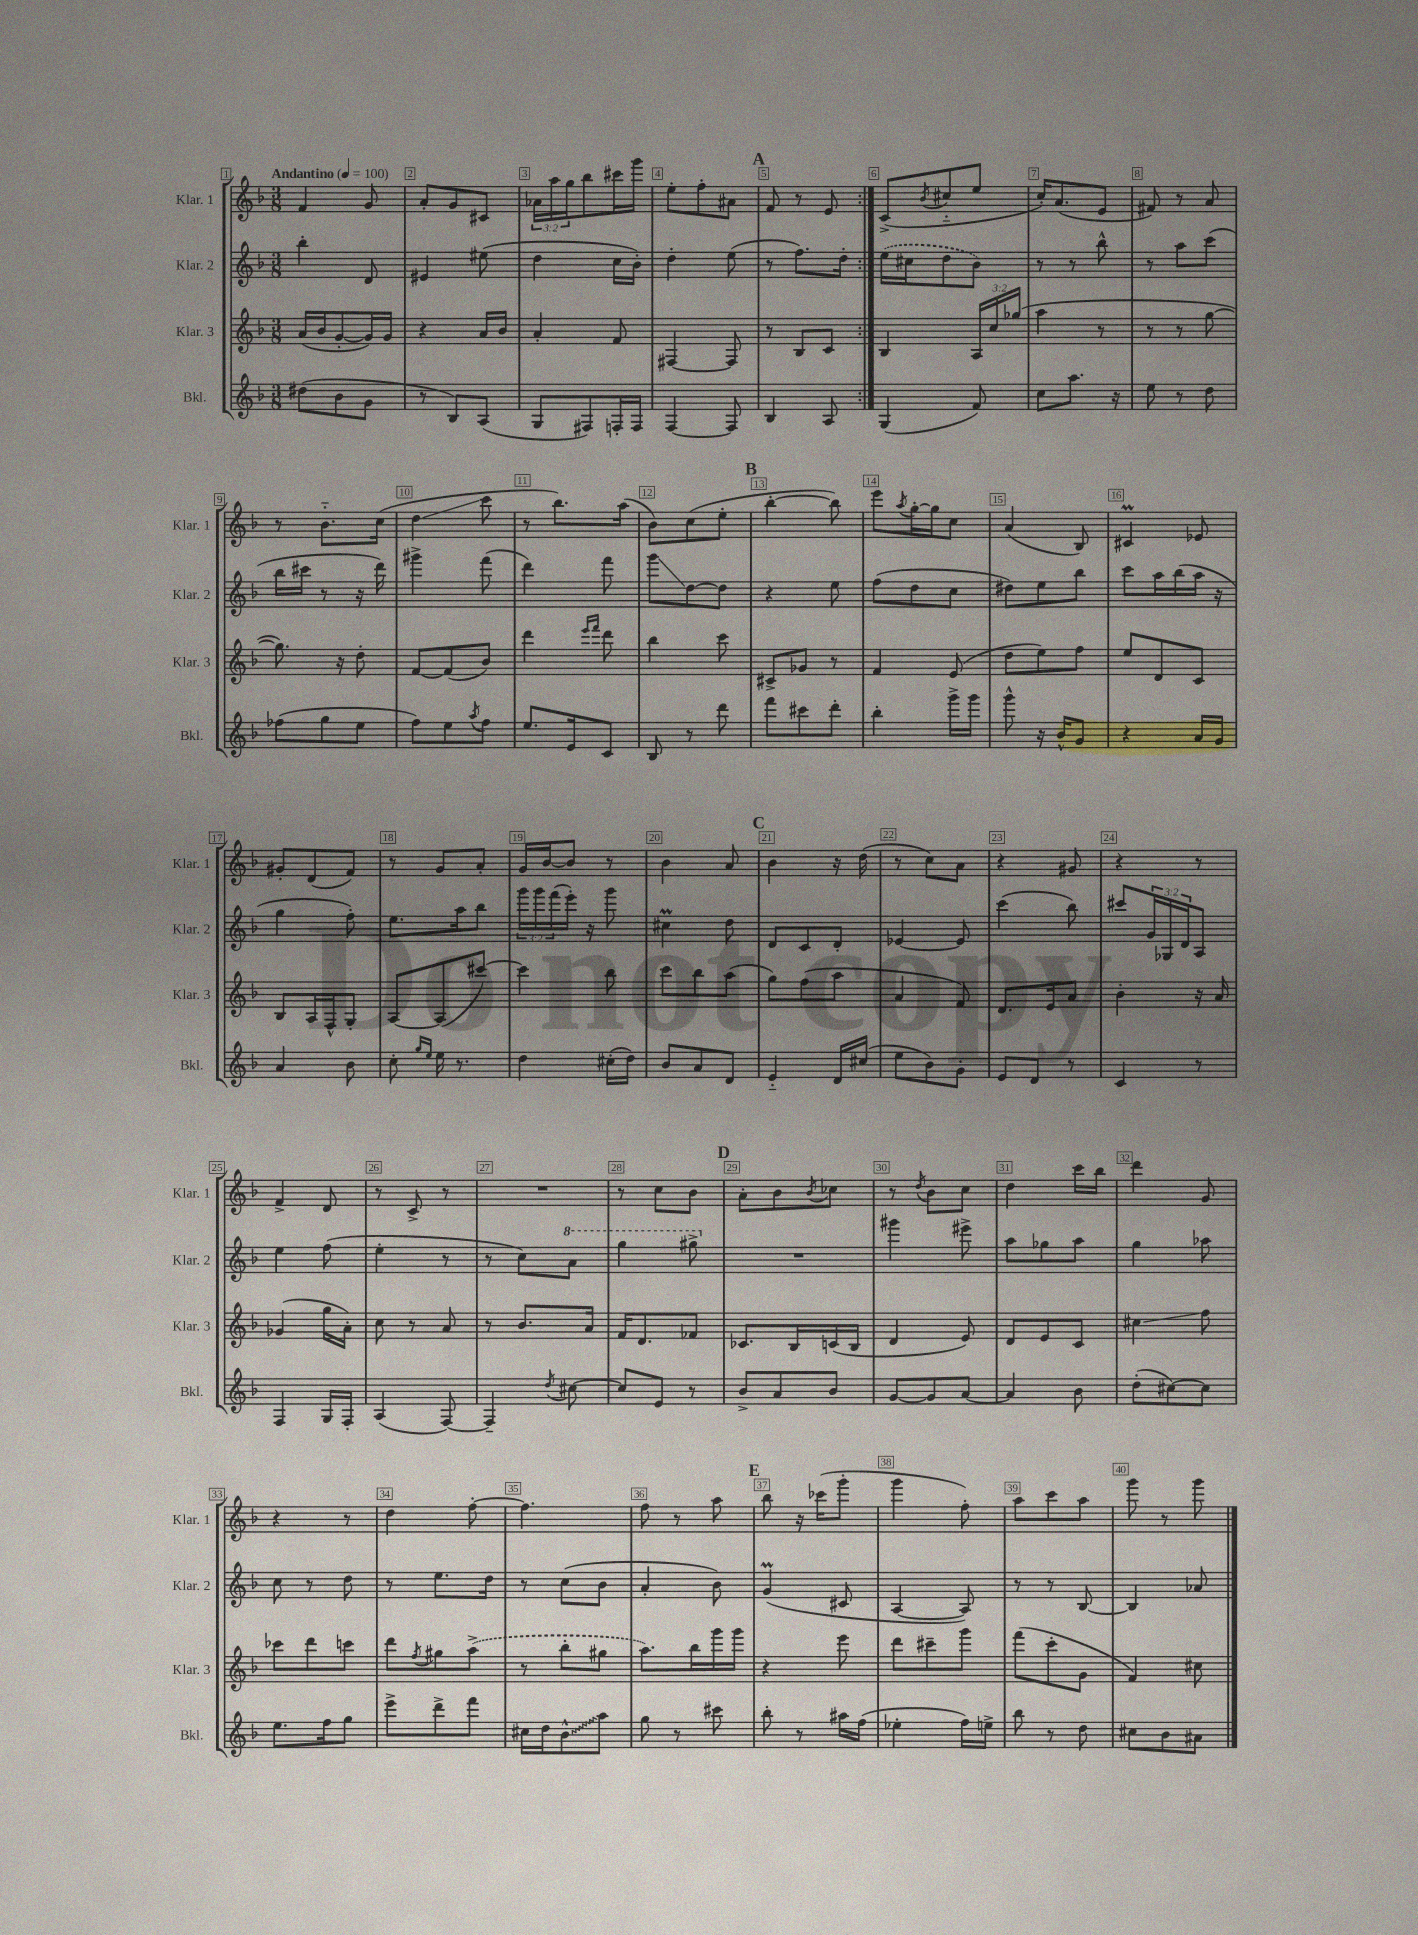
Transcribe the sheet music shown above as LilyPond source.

<<
\new StaffGroup <<
\new Staff = "s0" \with { instrumentName = "Klar. 1" shortInstrumentName = "Klar. 1" } {
    \clef treble \key f \major \numericTimeSignature \time 3/8 \override Staff.TupletNumber.text = #tuplet-number::calc-fraction-text \tempo "Andantino" 4 = 100
    \repeat volta 2 { f'4 g'8 |
    a'8-. g'8 cis'8 |
    \tuplet 3/2 { aes'16 a''16 g''16 } bes''8 cis'''16 g'''16 |
    e''8-. f''8-. ais'8 |
    \mark \markup { \bold "A" } f'8 r8 e'8 | }
    c'8->( \acciaccatura { bes'8 } cis''8-_ e''8 |
    c''16-.) a'8.( e'8 |
    fis'8) r8 a'8 |
    r8 bes'8.-_ c''16( |
    d''4\glissando c'''8 |
    r8 bes''8.) a''16( |
    bes'8) c''8( e''8-. |
    \mark \markup { \bold "B" } bes''4~-. bes''8) |
    e'''8 \acciaccatura { a''8 } g''16~-. g''16 c''8 |
    a'4( bes8) |
    cis'4\prall ees'8 |
    gis'8-. d'8( f'8) |
    r8 g'8 a'8-. |
    g'16 bes'16~ bes'8 r8 |
    bes'4 a'8 |
    \mark \markup { \bold "C" } bes'4 r16 d''16( |
    r8 c''8) a'8 |
    r4 gis'8 |
    r4 r8 |
    f'4-> d'8 |
    r8 c'8-> r8 |
    R4. |
    r8 c''8 bes'8 |
    \mark \markup { \bold "D" } a'8-. bes'8 \acciaccatura { bes'8 } ces''8 |
    r8 \acciaccatura { d''8 } bes'8 c''8 |
    d''4 c'''16 bes''16 |
    d'''4 g'8 |
    r4 r8 |
    d''4 f''8~-. |
    f''4. |
    f''8 r8 a''8 |
    \mark \markup { \bold "E" } bes''8 r16 ces'''16( g'''8-. |
    g'''4 f''8-.) |
    a''8 c'''8 a''8 |
    g'''8 r8 g'''8 \bar "|." |
}
\new Staff = "s1" \with { instrumentName = "Klar. 2" shortInstrumentName = "Klar. 2" } {
    \clef treble \key f \major \numericTimeSignature \time 3/8 \override Staff.TupletNumber.text = #tuplet-number::calc-fraction-text
    \repeat volta 2 { bes''4-. d'8 |
    eis'4 eis''8( |
    d''4 c''16 bes'16-.) |
    d''4-. e''8( |
    \mark \markup { \bold "A" } r8 f''8.) d''16-. | }
    \once \slurDashed e''16( cis''16 d''8 bes'8) |
    r8 r8 bes''8-^ |
    r8 a''8 c'''8( |
    bes''16 cis'''16 r8 r16 d'''16) |
    gis'''4-> f'''8( |
    d'''4) f'''8 |
    g'''8\glissando d''8~ d''8 |
    \mark \markup { \bold "B" } r4 e''8 |
    f''8( d''8 c''8 |
    dis''8) e''8 bes''8 |
    c'''8 a''16 bes''16( a''16 r16 |
    g''4 f''8-.) |
    e''8. a''16 bes''8 |
    \tuplet 3/2 { g'''16 g'''16 f'''16( } e'''16-.) r16 g'''8 |
    cis''4\prall d''8 |
    \mark \markup { \bold "C" } d'8 c'8 d'8-. |
    ees'4~ ees'8 |
    c'''4( bes''8) |
    cis'''8 \tuplet 3/2 { g'16 ges16 d'16 } a8 |
    e''4 f''8( |
    e''4-. r8 |
    r8 c''8) \ottava #1 a''8 |
    g'''4 gis'''8-> \ottava #0 |
    \mark \markup { \bold "D" } R4. |
    gis'''4 eis'''8-> |
    a''8 ges''8 a''8 |
    g''4 aes''8 |
    c''8 r8 d''8 |
    r8 e''8. d''16 |
    r8 c''8( bes'8 |
    a'4-. bes'8) |
    \mark \markup { \bold "E" } g'4\prall( cis'8 |
    a4~ a8) |
    r8 r8 bes8~ |
    bes4 aes'8 \bar "|." |
}
\new Staff = "s2" \with { instrumentName = "Klar. 3" shortInstrumentName = "Klar. 3" } {
    \clef treble \key f \major \numericTimeSignature \time 3/8 \override Staff.TupletNumber.text = #tuplet-number::calc-fraction-text
    \repeat volta 2 { a'16( bes'16 g'8~-. g'16) g'16 |
    r4 a'16 bes'16 |
    a'4-. f'8 |
    fis4~ fis8 |
    \mark \markup { \bold "A" } r8 bes8 c'8 | }
    bes4 \tuplet 3/2 { a16 c''16 ges''16( } |
    a''4 r8 |
    r8 r8 g''8~ |
    g''8.) r16 d''8-. |
    f'8~ f'8( bes'8) |
    d'''4 \grace { e'''16 f'''16 } d'''8 |
    bes''4 c'''8 |
    \mark \markup { \bold "B" } cis'8-> ges'8 r8 |
    f'4 e'8( |
    d''8 e''8) f''8 |
    e''8 d'8 c'8 |
    bes8 a16 f16-^ g8-. |
    a8~ a8( cis'''8~) |
    cis'''4 bes''8 |
    c'''8 bes''8 a''8( |
    \mark \markup { \bold "C" } g''8) f''8( a''8 |
    a'4 f'8) |
    d'8. e'16 a'8 |
    bes'4-. r16 a'16 |
    ges'4( g''16 a'16-.) |
    c''8 r8 a'8 |
    r8 bes'8. a'16 |
    f'16 d'8. fes'8 |
    \mark \markup { \bold "D" } ces'8. bes16 c'16( bes16 |
    d'4 e'8) |
    d'8 e'8 c'8 |
    cis''4\glissando f''8 |
    ces'''8 d'''8 c'''8 |
    d'''8 \acciaccatura { f''8 } gis''8 \once \slurDashed a''8->( |
    r8 bes''8-. gis''8 |
    a''8.) bes''16 g'''16 g'''16 |
    \mark \markup { \bold "E" } r4 e'''8 |
    d'''8 cis'''8-- g'''8 |
    f'''8( c'''8-. g'8 |
    f'4) cis''8 \bar "|." |
}
\new Staff = "s3" \with { instrumentName = "Bkl." shortInstrumentName = "Bkl." } {
    \clef treble \key f \major \numericTimeSignature \time 3/8
    \repeat volta 2 { dis''8( bes'8 g'8 |
    r8 bes8) a8( |
    g8 fis8) f16-. f16 |
    f4~ f8 |
    \mark \markup { \bold "A" } bes4 a8 | }
    g4( f'8) |
    c''8 a''8. r16 |
    e''8 r8 d''8 |
    fes''8( g''8 e''8 |
    f''8) e''8 \acciaccatura { a''8 } f''8 |
    e''8. e'16 c'8 |
    bes8 r8 d'''8 |
    \mark \markup { \bold "B" } f'''8 cis'''8 d'''8-. |
    bes''4-. g'''16-> g'''16 |
    g'''8-^ r16 bes'16-^ g'8 |
    r4 a'16 g'16 |
    a'4 bes'8 |
    c''8-. \grace { g''16 e''16 } e''16 r8. |
    d''4 cis''16-.( d''16) |
    bes'8 a'8 d'8 |
    \mark \markup { \bold "C" } e'4-_ d'16 cis''16( |
    e''8 bes'8) g'8-. |
    e'8 d'8 r8 |
    c'4 r8 |
    f4 g16 f16-. |
    a4( f8~) |
    f4-- \acciaccatura { d''8 } cis''8~ |
    cis''8 e'8 r8 |
    \mark \markup { \bold "D" } bes'8-> a'8 bes'8 |
    g'8~ g'8 a'8~ |
    a'4 bes'8 |
    d''8-.( cis''8~) cis''8 |
    e''8. f''16 g''8 |
    e'''8-> d'''8-> f'''8 |
    cis''16 d''16 \once \override Glissando.style = #'zigzag bes'8-^\glissando a''8 |
    g''8 r8 cis'''8 |
    \mark \markup { \bold "E" } bes''8-. r8 ais''16 f''16( |
    ees''4-. f''16) e''16-> |
    bes''8 r8 d''8 |
    cis''8 bes'8 ais'8 \bar "|." |
}
>>
>>
\layout { \context { \Score \override BarNumber.break-visibility = ##(#f #t #t) barNumberVisibility = #all-bar-numbers-visible \override BarNumber.stencil = #(make-stencil-boxer 0.1 0.3 ly:text-interface::print) } }
